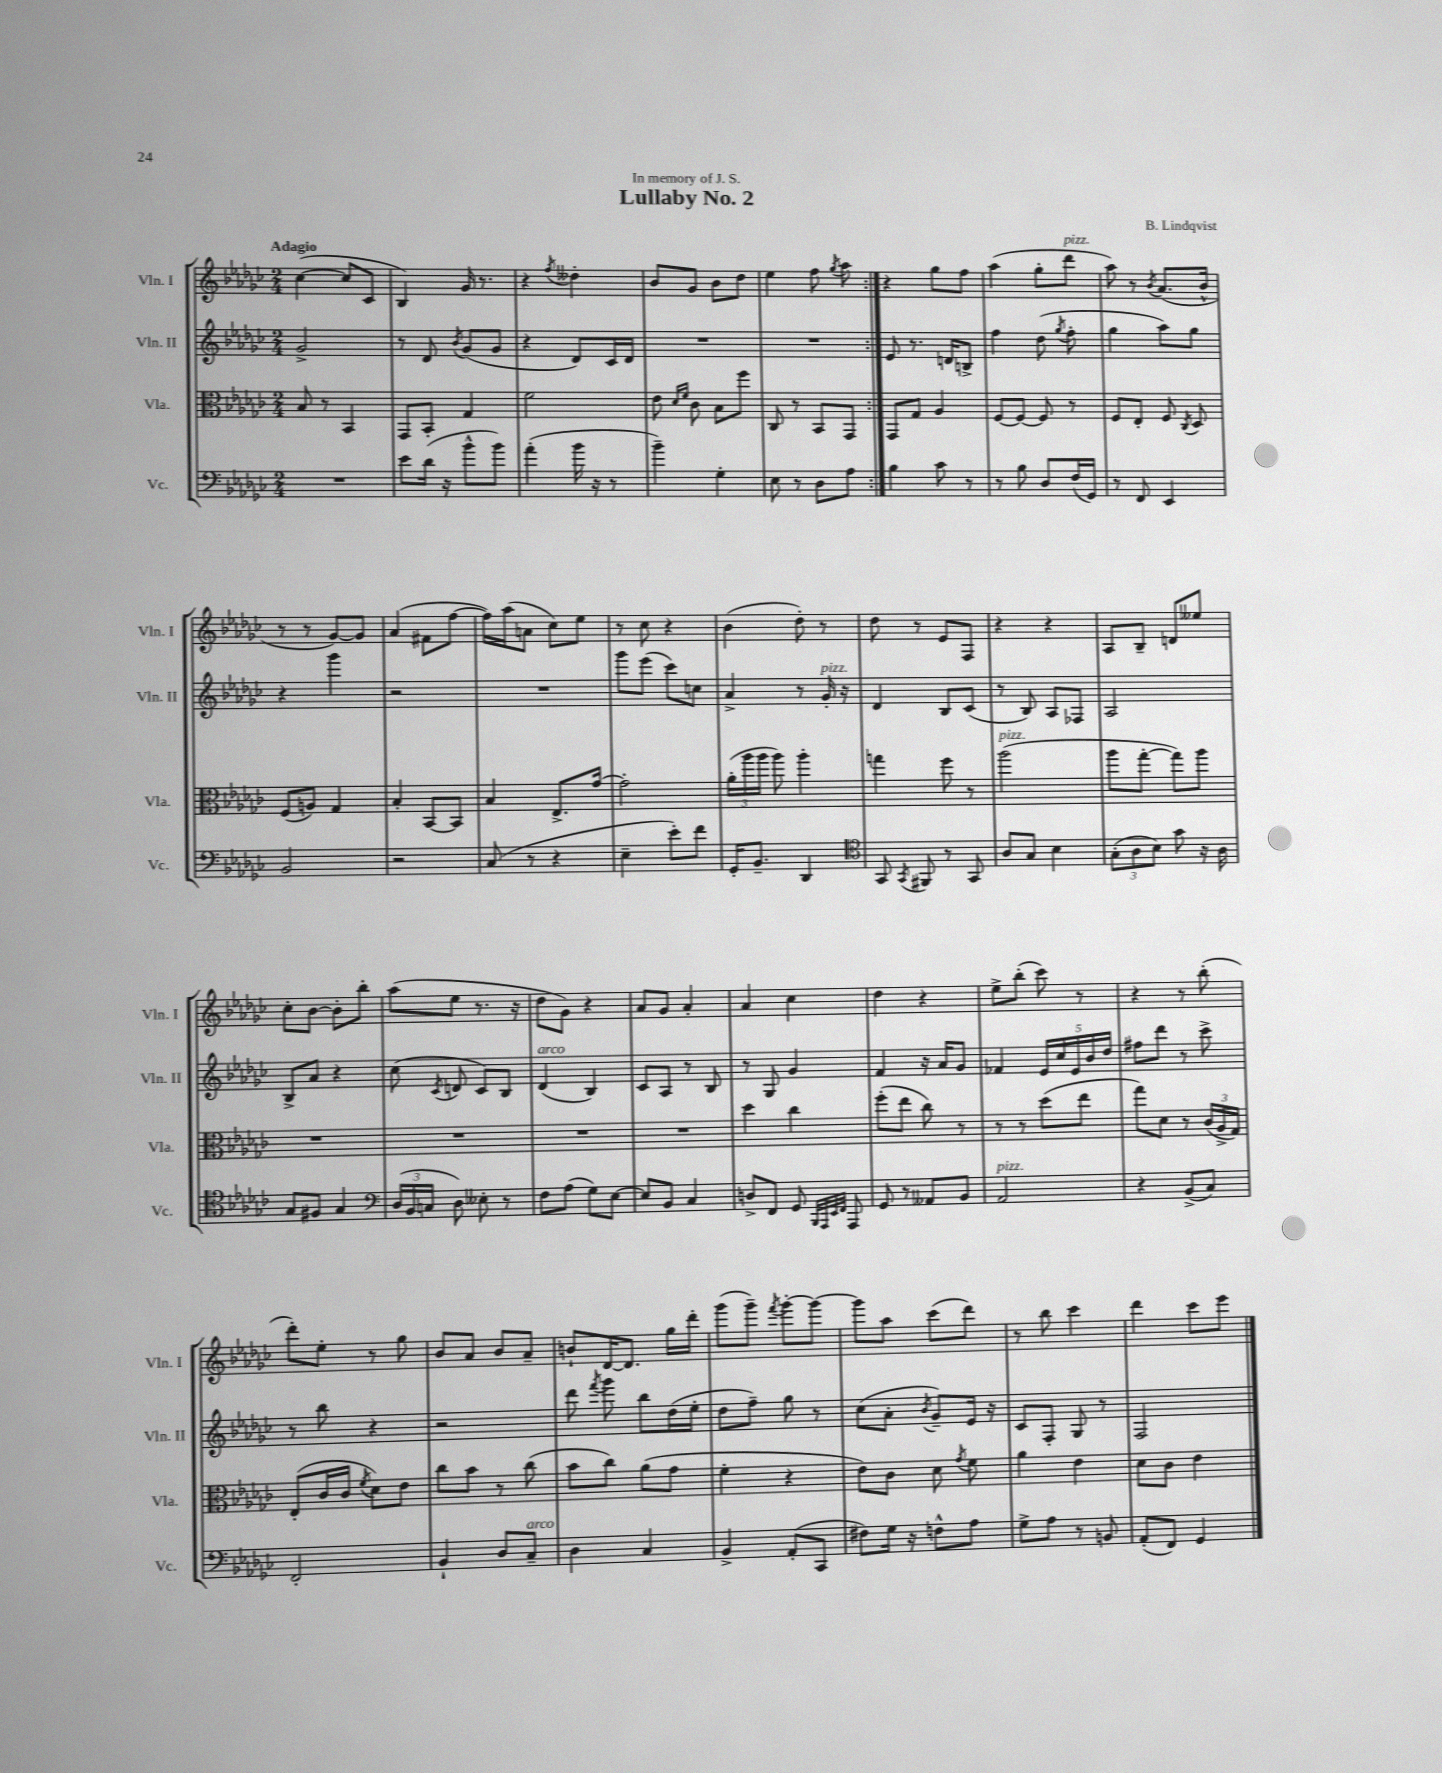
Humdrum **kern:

**kern	**kern	**kern	**kern
*staff4	*staff3	*staff2	*staff1
*clefF4	*clefC3	*clefG2	*clefG2
*k[b-e-a-d-g-c-]	*k[b-e-a-d-g-c-]	*k[b-e-a-d-g-c-]	*k[b-e-a-d-g-c-]
*M2/4	*M2/4	*M2/4	*M2/4
2r	8B-/	2g-^/	([4cc-\
.	8r	.	.
.	4BB-/	.	8cc-/]L
.	.	.	8c-/J
=	=	=	=
8e-\L	8GG-/L	8r	4B-/)
(16d-\Jk	8BB-'/J	8d-/	.
16r	.	.	.
.	.	8qb-/	.
8b-^^\L	4G-/	(8g-/L	16g-/
.	.	.	8.r
8b-\J)	.	8g-/J	.
=	=	=	=
(4a-'\	2f\	4r	4r
.	.	.	8qff/
16b-\	.	8d-/L)	4dd--'\
16r	.	.	.
8r	.	16c-/L	.
.	.	16d-/JJ	.
=	=	=	=
4b-~\)	8e-\	2r	8b-/L
.	16qqd-/LL	.	.
.	16qqf/JJ	.	.
.	8c-\	.	8g-/J
4G-'\	8B-\L	.	8b-\L
.	8ff\J	.	8dd-\J
=	=	=	=
8E-\	8C-/	2r	4ee-\
8r	8r	.	.
8D-\L	8BB-/L	.	8ff\
.	.	.	8qgg-/
8A-\J	8GG-/J	.	8aa-\
=:|!	=:|!	=:|!	=:|!
4B-\	8GG-/L	8e-/	4r
.	8G-/J	8.r	.
8c-\	4A-/	.	8gg-\L
.	.	16d/LK	.
8r	.	8B^/J	8ff\J
=	=	=	=
8r	[8F/L	4ff\	(4aa-\
8B-\	8F/_J	.	.
8D-/L	8F/]	(8dd-\	8gg-'\L
.	.	8qgg-/	.
(16F/L	8r	8ff'\	8ddd-\J
16GG-/JJ)	.	.	.
=	=	=	=
8r	8F/L	4gg-\	8aa-\)
8FF/	8E-'/J	.	8r
.	.	.	8qb-/
4EE-/	8F/	8aa-\L)	(8.a-/L
.	8qC-/	.	.
.	8D-/	8gg-\J	.
.	.	.	16b-^^/Jk
=	=	=	=
2BB-/	(8F/L	4r	8r
.	8A/J)	.	8r
.	4G-/	4ggg-\	[8g-/L)
.	.	.	8g-/]J
=	=	=	=
2r	4B-'/	2r	(4a-/
.	[8BB-/L	.	8f#\L
.	8BB-/]J	.	[8ff\J
=	=	=	=
(8C-/	4B-/	2r	16ff\]LL)
.	.	.	(16aa-\J
8r	.	.	8a\J
4r	8.E-^/L	.	8cc-\L)
.	.	.	8ee-\J
.	[16g-/Jk	.	.
=	=	=	=
4E-~\	2g-'\]	8ggg-\L	8r
.	.	(8eee-\J	8cc-\
8e-'\L)	.	8ccc-\L)	4r
8f\J	.	8cc\J	.
=	=	=	=
16GG-'/LK	(24a-'\LL	4a-^/	(4b-\
.	24aa-\	.	.
8.BB-~/J	.	.	.
.	24aa-\JJ	.	.
.	8aa-\)	.	.
4DD-/	4aa-'\	8r	8dd-'\)
.	.	16g-'/	8r
.	.	16r	.
=	=	=	=
*clefC4	*	*	*
8GG-/	4gg\	4d-/	8dd-\
8qGG-/	.	.	.
8FF#/	.	.	8r
8r	8ff\	8B-/L	8e-/L
8GG-/	8r	(8c-/J	8F/J
=	=	=	=
8A-/L	(2aa-\	8r	4r
8G-/J	.	8B-/)	.
4B-\	.	8A-/L	4r
.	.	8F-/J	.
=	=	=	=
(12G-'\L	8aa-\L	2A-/	8A-/L
12A-\	.	.	.
.	[8gg-'\J	.	8B-~/J
12B-\J)	.	.	.
8g-\	8gg-\]L)	.	8d/L
16r	8aa-\J	.	8ee--/J
16A-\	.	.	.
=	=	=	=
8G-/L	2r	8B-^/L	8cc-'\L
8F#/J	.	8a-/J	[8b-\J
4G-/	.	4r	8b-'\]L
.	.	.	8bb-'\J
=	=	=	=
*clefF4	*	*	*
(24D-/LL	2r	(8cc-\	(8aa-\L
24BB-/	.	.	.
24C/JJ	.	.	.
.	.	8qc-/	.
8D-\)	.	8d/	8ee-\J
8E--'\	.	8c-/L)	8.r
8r	.	8B-/J	.
.	.	.	16r
=	=	=	=
8F\L	2r	(4d-/	8dd-\L
(8A-\J	.	.	8g-\J)
8G-\L)	.	4B-/)	4r
[8E-\J	.	.	.
=	=	=	=
8E-/]L	2r	8c-/L	8a-/L
8BB-/J	.	8A-/J	8g-/J
4C-/	.	8r	4a-'/
.	.	8B-/	.
=	=	=	=
8D^/L	4dd-\	8r	4a-/
8FF/J	.	8G-/	.
8GG-/	4cc-\	4g-/	4cc-\
32qqBBB-/LLL	.	.	.
32qqAAA-/	.	.	.
32qqEE-/	.	.	.
32qqFF/JJJ	.	.	.
8AAA-/	.	.	.
=	=	=	=
8GG-/	(8ff'\L	4f/	4dd-\
8r	8ee-\J	.	.
8AA--/L	8cc-\)	16r	4r
.	.	16a-/LK	.
8BB-/J	8r	8g-/J	.
=	=	=	=
2AA-/	8r	4f-/	8ee-^\L
.	8r	.	(8bb-'\J
.	(8dd-\L	20e-/LL	8ccc-\)
.	.	20cc-/	.
.	.	20e-/	.
.	8ee-\J	.	8r
.	.	20b-/	.
.	.	20dd-/JJ	.
=	=	=	=
4r	8gg-\L)	8ff#\L	4r
.	8d-\J	8ddd-\J	.
(8BB-^/L	8r	8r	8r
8C-/J)	(24c-/LL	8ccc-^\	(8bb-'\
.	24A-^/	.	.
.	24G-/JJ)	.	.
=	=	=	=
2FF'/	(8E-'/L	8r	8ddd-'\L)
.	16c-/L	8bb-\	8ee-'\J
.	16c-/JJ	.	.
.	8qf/	.	.
.	8d-\L)	4r	8r
.	8e-\J	.	8gg-\
=	=	=	=
4BB-`/	8cc-\L	2r	8b-/L
.	8b-\J	.	8a-/J
8D-/L	8r	.	8b-/L
8C-~/J	(8cc-\	.	8a-~/J
=	=	=	=
4D-\	8b-\L	8ddd-\	8b`/L
.	.	8qfff/	.
.	8cc-\J)	8ggg-\	[16d-/K
.	.	.	8.d-/]J
4C-/	(8a-\L	8bb-\L	.
.	8g-\J	(16dd-\L	16gg-\LL
.	.	16ee-'\JJ	16ddd-'\JJ
=	=	=	=
4BB-^/	4f'\	8dd-\L	(8ggg-\L
.	.	8ff~\J)	8ggg-~\J)
.	.	.	8qfff/
(8AA-'/L	4r	8gg-\	[8ggg-'\L
8CC-/J	.	8r	8ggg-\_J
=	=	=	=
8F#\L)	8e-\L)	(8cc-\L	8ggg-\]L
16G-\Jk	8c-\J	8a-'\J	8aa-\J
16r	.	.	.
.	.	8qb-/	.
8F^^\L	8d-\	8g-~/L)	(8ccc-\L
.	8qg-/	.	.
8A-\J	8f\	16e-/Jk	8ddd-\J)
.	.	16r	.
=	=	=	=
8G-^\L	4a-\	8c-/L	8r
8A-\J	.	8F'/J	8bb-\
8r	4e-\	8G-/	4ccc-\
8BB/	.	8r	.
=	=	=	=
(8AA-'/L	8d-\L	2F/	4ddd-\
8FF/J)	8c-\J	.	.
4GG-/	4e-\	.	8ccc-\L
.	.	.	8eee-\J
==	==	==	==
*-	*-	*-	*-
